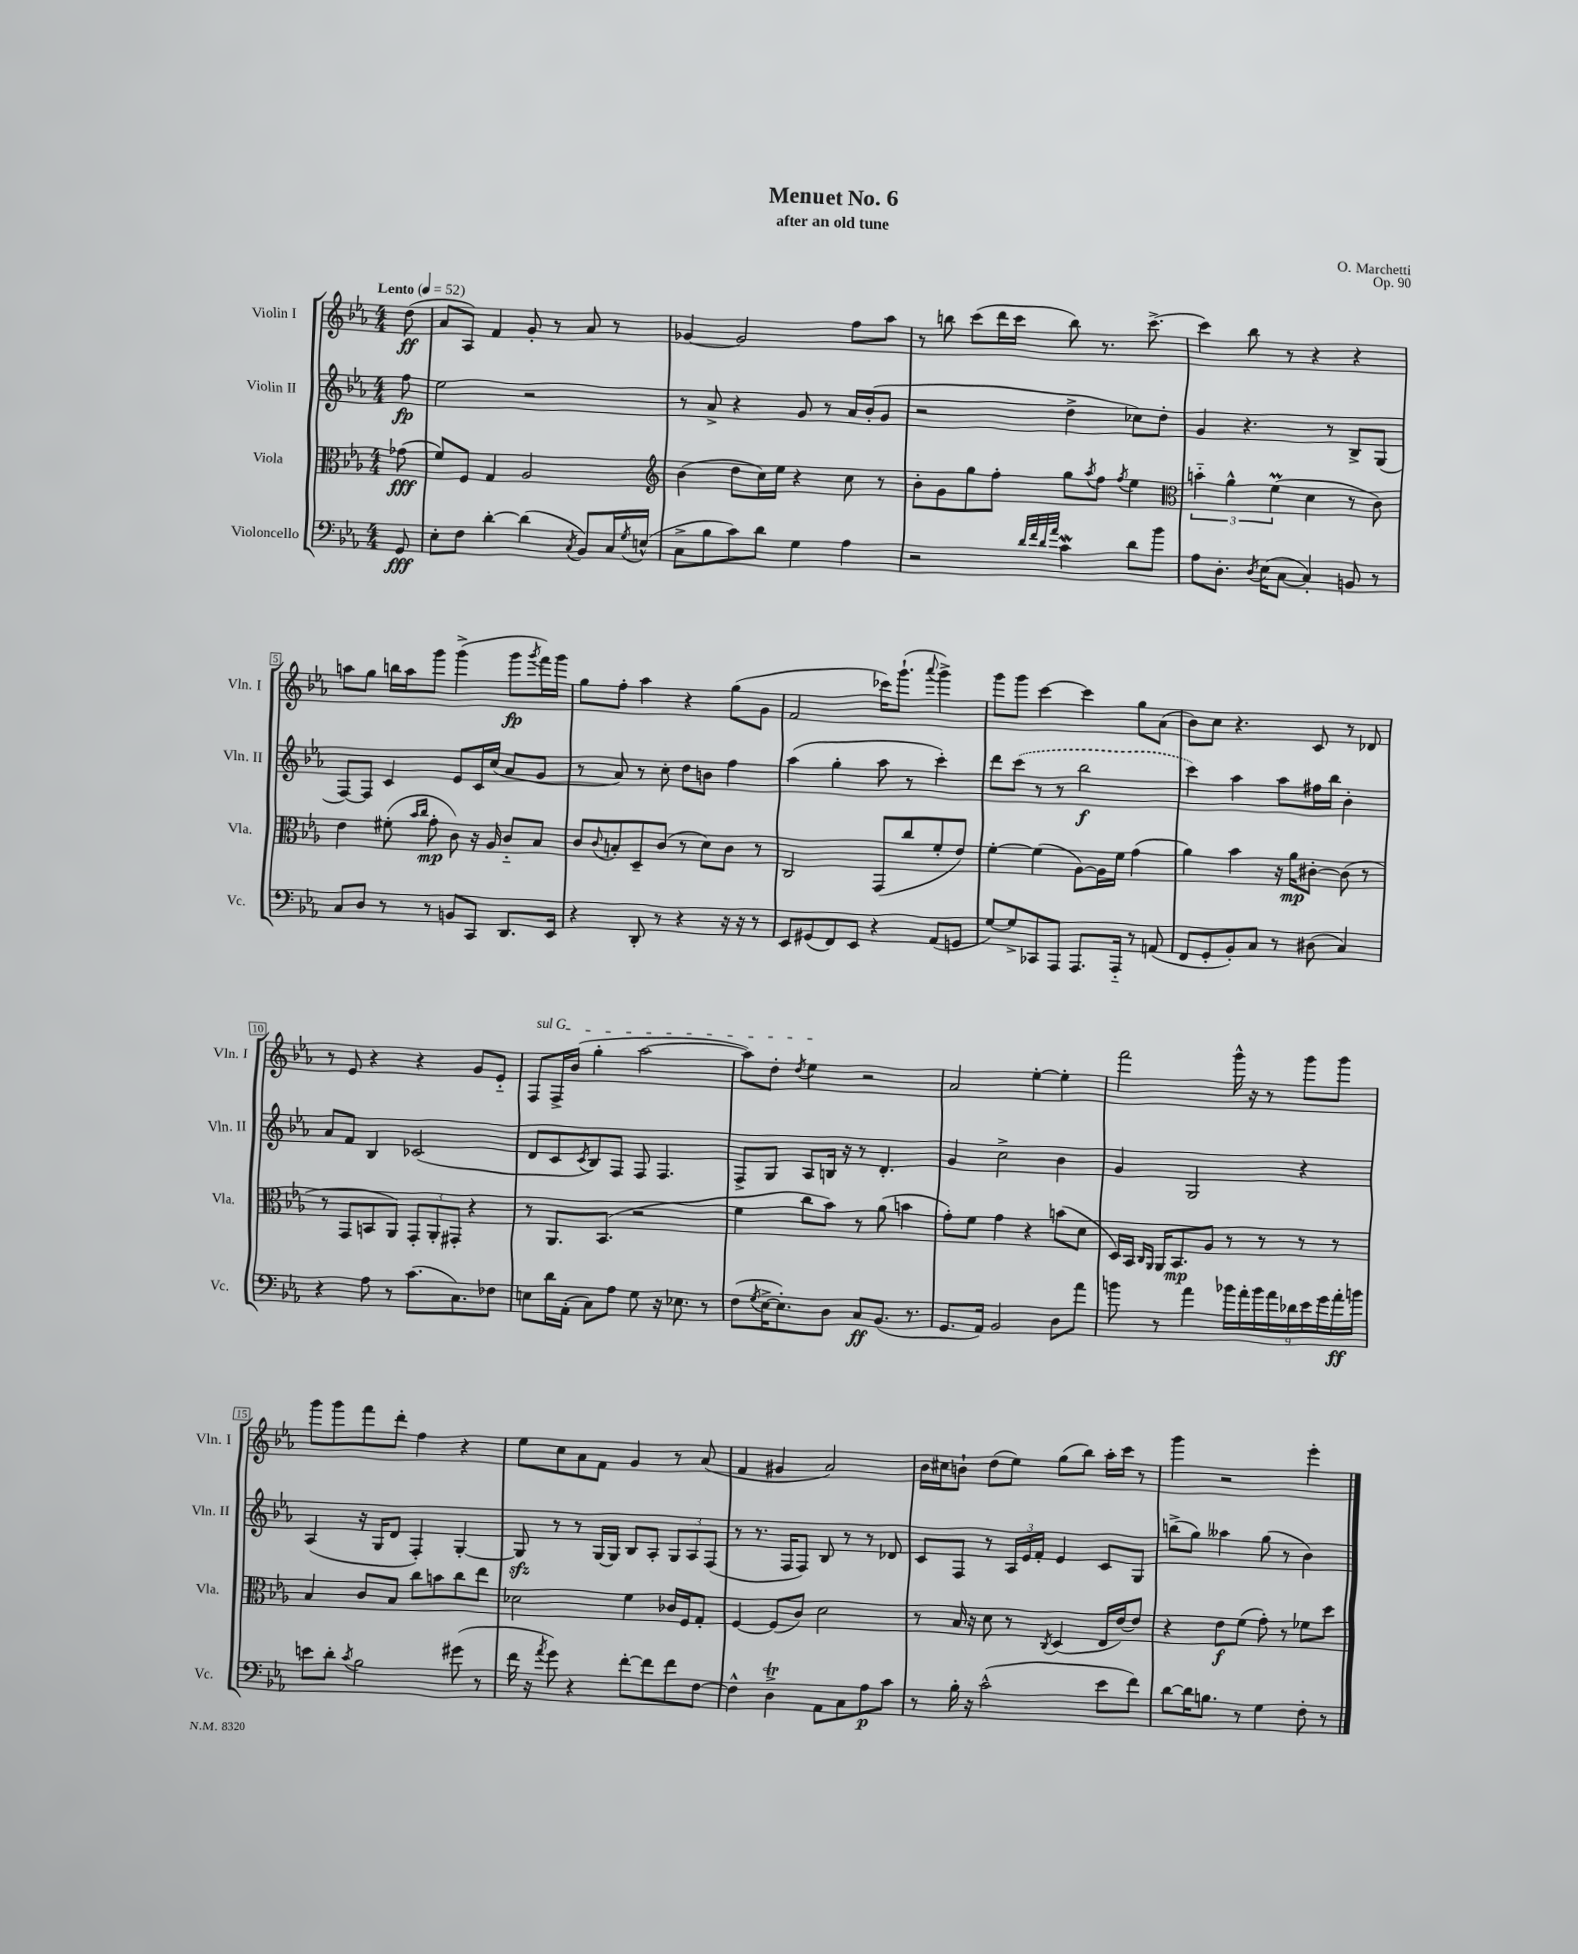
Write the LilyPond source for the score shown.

\header { title = "Menuet No. 6" composer = "O. Marchetti" subtitle = "after an old tune" opus = "Op. 90" }
<<
\new StaffGroup <<
\new Staff = "s0" \with { instrumentName = "Violin I" shortInstrumentName = "Vln. I" } {
    \clef treble \key ees \major \numericTimeSignature \time 4/4 \partial 8 \tempo "Lento" 4 = 52
    d''8\ff( |
    aes'8 aes8) f'4 g'8-. r8 aes'8 r8 |
    ges'4~ ges'2 f''8 aes''8 |
    r8 b''8 c'''8( d'''16 c'''16 b''8) r8. c'''8.~-> |
    c'''4 bes''8 r8 r4 r4 |
    a''8 g''8 b''16 a''16 g'''8 g'''4->( g'''8\fp \acciaccatura { g'''8 } f'''16) g'''16 |
    g''8 f''8-. aes''4 r4 g''8( g'8 |
    f'2 ces'''16) g'''8.-!( \appoggiatura { aes'''8 } g'''4->) |
    g'''8 g'''8 c'''4~ c'''4 g''8 aes'8( |
    bes'8) c''8 r4. c'8 r8 des'8 |
    r8 ees'8 r4 r4 g'8 ees'8-_ |
    \once \override TextSpanner.bound-details.left.text = \markup { \italic "sul G" } f8\startTextSpan f16-> bes'16( g''4-. aes''2~ |
    aes''8) d''8-. \acciaccatura { d''8 } ees''4\stopTextSpan r2 |
    aes'2 ees''4~-. ees''4-. |
    f'''2 g'''16-^ r16 r8 g'''8 g'''8 |
    g'''8 g'''8 f'''8 d'''8-. f''4 r4 |
    ees''8 c''8 aes'8 f'8 g'4 r8 aes'8( |
    f'4 gis'4 aes'2) |
    bes'16 cis''16 b'8-! d''8( ees''8) g''8( bes''8) aes''16-. c'''16 r8 |
    g'''4 r2 ees'''4-. \bar "|." |
}
\new Staff = "s1" \with { instrumentName = "Violin II" shortInstrumentName = "Vln. II" } {
    \clef treble \key ees \major \numericTimeSignature \time 4/4 \partial 8
    f''8\fp |
    ees''2 r2 |
    r8 aes'8-> r4 g'8 r8 aes'16 bes'16-.( g'8 |
    r2 d''4-> ces''8) d''8-. |
    g'4 r4. r8 bes8-> g8( |
    f8~) f8 c'4 ees'8 c'16 c''16( aes'8 g'8 |
    r8 aes'8) r8 c''8-. d''8 b'8 f''4 |
    aes''4( g''4-. aes''8 r8 c'''4-.) |
    d'''8 \once \slurDashed c'''8( r8 r8 bes''2\f |
    c'''4) aes''4 aes''8 fis''16 bes''16 bes'4-. |
    aes'8 f'8 bes4 ces'2( |
    d'8 c'8 \acciaccatura { c'8 } bes8) f8 f8 f4. |
    f8-> g8 aes8 b16 r16 r8 d'4.-. |
    g'4 c''2-> bes'4 |
    g'4 g2 r4 |
    aes4( r16 g16 d'8 f4-.) g4~-. |
    g8\sfz r8 r8 g16~ g16 bes8 aes8-. \tuplet 3/2 { g8 aes8 f8( } |
    r8 r8. f16 f8) bes8 r8 r8 des'8 |
    c'8 f8 r8 \tuplet 3/2 { aes16 ees'16 f'16-. } ees'4 c'8 g8 |
    b''8->( g''8) aeses''4 g''8( r8 bes'4) \bar "|." |
}
\new Staff = "s2" \with { instrumentName = "Viola" shortInstrumentName = "Vla." } {
    \clef alto \key ees \major \numericTimeSignature \time 4/4 \partial 8
    ges'8\fff( |
    f'8) f8 g4 aes2 |
    \clef treble bes'4( d''8 c''16) ees''16 r4 c''8 r8 |
    bes'8-. g'8 g''8 f''8-. g''8 \acciaccatura { aes''8 } f''8 \acciaccatura { f''8 } ees''4 |
    \clef alto \tuplet 3/2 { b'4-_ aes'4-^ f'4\prall( } d'4 r8 c'8) |
    ees'4 fis'8-.( \grace { bes'16 c''16 } g'8-.\mp c'8) r16 aes16 c'8-_ bes8 |
    c'8 \appoggiatura { c'8 } b8-. d8-- c'8( r8 d'8) c'8 r8 |
    c2 g,8( c''8 f'8-. ees'8) |
    f'4~-. f'4( aes8~) aes16 f'16 g'4( |
    aes'4) bes'4 r16 aes'16\mp cis'8~-. cis'8( r8 |
    r8 g,8 b,8 aes,8) \tuplet 3/2 { g,8-. aes,8-. gis,8-. } r4 |
    r8 aes,8. bes,8.( r2 |
    f'4 c''8 bes'8) r8 aes'8( b'4 |
    g'8-.) f'8 g'4 r4 b'8( d'8 |
    d16) bes,16 \grace { c16 aes,16 } aes,16 bes,8.\mp aes8 r8 r8 r8 r8 |
    bes4 c'8 bes8 c''8 b'8 c''8 ees''8 |
    des'2 f'4 ces'16 f16 g8-. |
    f4~ f8( c'8) d'2 |
    r8 bes16 r16 d'8 r8 \acciaccatura { c8 } d4( ees16 ees'16~) ees'8 |
    r4 ees'8\f f'8( g'8-.) r8 fes'8 d''8 \bar "|." |
}
\new Staff = "s3" \with { instrumentName = "Violoncello" shortInstrumentName = "Vc." } {
    \clef bass \key ees \major \numericTimeSignature \time 4/4 \partial 8
    g,8\fff |
    ees8-. f8 d'4~-. d'4( \acciaccatura { c8 } bes,8) c16 \acciaccatura { g8 } e16-^( |
    c8-> bes8 c'8) d'8 g4 aes4 |
    r2 \grace { d'32 f'32 d'32 aes'32 } c'4\mordent d'8 bes'8 |
    aes8 d8.-. \acciaccatura { d8 } ees16( c8~ c4-.) b,8 r8 |
    c8 d8 r8 r8 b,8 c,8 d,8. ees,16 |
    r4 d,8-. r8 r4 r16 r16 r8 |
    ees,8 gis,8( f,8) ees,8 r4 aes,8( g,8 |
    g8~) g8-> ces,8 aes,,8 aes,,8. aes,,16-_ r8 a,8( |
    f,8 g,8-. bes,8-.) c8 r8 dis8( c4) |
    r4 aes8 r8 c'8.( c8.) fes8 |
    e8 d'16 aes,16-.( c8) aes8 g8 r16 ees8. r8 |
    f8( \acciaccatura { g8 } ees16~-> ees8.-.) d8 c8\ff bes,8.( r8. |
    g,8. aes,16) bes,2 d8 aes'8 |
    b'8 r8 aes'4 \tuplet 9/8 { bes'16 aes'16-. bes'16 aes'16 des'16 ees'16 g'16 aes'16-.\ff b'16 } |
    e'8 d'8-. \acciaccatura { c'8 } bes2 gis'8( r8 |
    f'16 r16 \acciaccatura { aes'8 } g'8) r4 f'8~-. f'8 f'8 f8~ |
    f4-^ d4->\trill aes,8 c8 aes8\p c'8 |
    r8 bes16-. r16 c'2-^( ees'8 f'8) |
    d'8~ d'16 b8. r8 g4 f8-. r8 \bar "|." |
}
>>
>>
\layout { \context { \Score \override BarNumber.stencil = #(make-stencil-boxer 0.1 0.3 ly:text-interface::print) } }
